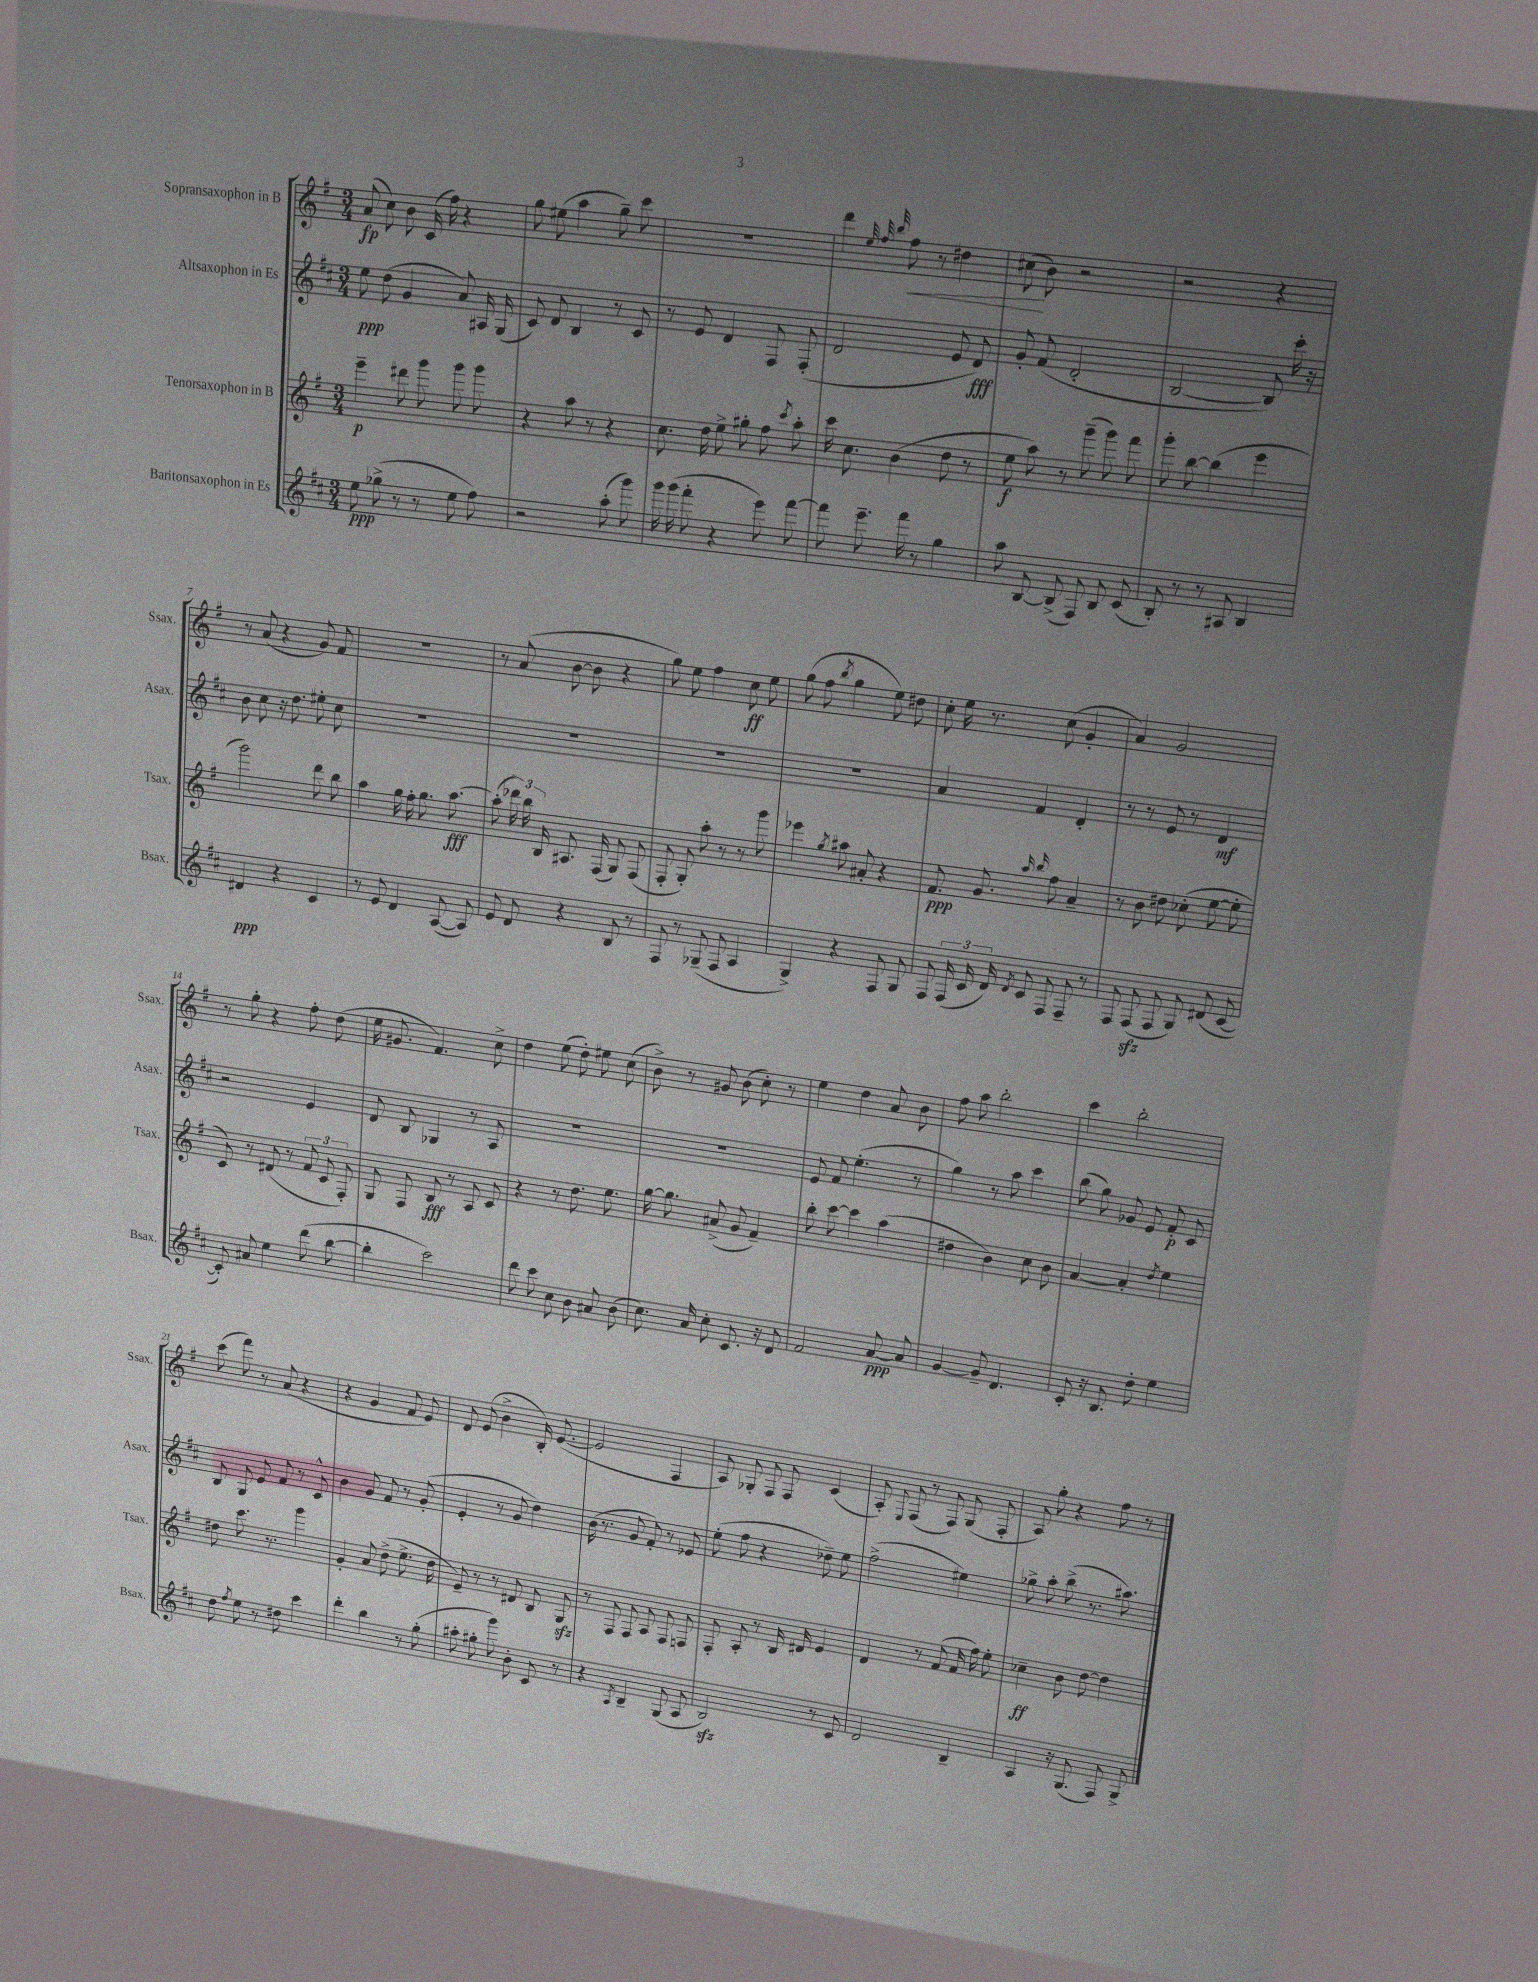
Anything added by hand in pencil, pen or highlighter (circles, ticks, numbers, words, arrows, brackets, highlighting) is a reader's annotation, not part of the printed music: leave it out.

**kern	**kern	**kern	**kern
*staff4	*staff3	*staff2	*staff1
*clefG2	*clefG2	*clefG2	*clefG2
*k[f#c#]	*k[f#]	*k[f#c#]	*k[f#]
*M3/4	*M3/4	*M3/4	*M3/4
8ee	4eee~	8ee	(8a
(8gg-^	.	(8dd	8cc)
8r	8ddd#	4g	8b
8r	8ggg	.	(16c
.	.	.	16ff#)
8ee	8ggg	8a)	4r
8ff#)	8ggg	16A#	.
.	.	(16G	.
=	=	=	=
2r	4r	8c#)	8gg
.	.	8d	(8ee#
.	8aa	4B	4aa
.	8r	.	.
(8aa'	4r	8r	8gg~)
8ggg)	.	8c#	8ccc
=	=	=	=
16ggg	8.cc	8r	2.r
(16ggg	.	.	.
8fff#'	.	8e	.
.	16dd	.	.
4r	8ee^	4d	.
.	8gg#'	.	.
8eee)	8ff#	8F#	.
.	8qccc	.	.
[8fff#	8aa'	(8F#'	.
=	=	=	=
8fff#]	16ccc	2d	4ddd
.	8.cc	.	.
8.eee~	.	.	.
.	.	.	32qqee
.	.	.	32qqff#
.	.	.	32qqbb
.	(4b	.	8ff#
16fff#	.	.	.
8r	.	.	8r
4gg	8dd	8e	4dd#
.	8r	8d)	.
=	=	=	=
8aa	8ee	8g'	(8cc#
[8B	8aa)	(8f#	8b)
(8B^]	8r	2d'	2r
8F#)	(8ggg~	.	.
8B	8ggg)	.	.
(8c#	8fff#	.	.
=	=	=	=
8B')	8ggg'	[2B	2r
8r	[8bb	.	.
8r	(4bb]	.	.
8A#	.	.	.
4B	4eee	8B])	4r
.	.	16ccc#'	.
.	.	16r	.
=	=	=	=
4d#	2ggg)	8b	8r
.	.	8cc#	(8a
4r	.	16r	4r
.	.	8.dd	.
4c#	8ddd	8ee#'	8g)
.	8bb	8cc#	8f#
=	=	=	=
8r	4aa	2.r	2.r
8e	.	.	.
4d	16gg	.	.
.	16ff#'	.	.
.	8.gg	.	.
([8A	.	.	.
.	[8.aa	.	.
8A])	.	.	.
=	=	=	=
8e	(8aa']	2.r	8r
8d	24ddd-)	.	(8a
.	24bb	.	.
.	24B	.	.
4r	8.A#	.	[8b
.	.	.	8b]
.	(16F#	.	.
8B	8G)	.	4r
8r	(8F#	.	.
=	=	=	=
8F#	8F#'	2.r	8gg)
8r	8G')	.	8ee
(8G-~	8aa'	.	4ff#
8F#	8r	.	.
4A	8r	.	8cc
.	8ggg	.	8ee
=	=	=	=
4G^)	4eee-	2.r	(8gg
.	.	.	8ff#
.	8qgg	.	8qbb
4r	8aa#	.	4gg
.	8a#'	.	.
8F#	4r	.	8ee)
8G	.	.	8dd#
=	=	=	=
8F#	8.f#	4a	8cc'
(24F#	.	.	16ee
24c#	.	.	.
.	8.g	.	8.r
24d)	.	.	.
8qd	.	.	.
8c#	.	4f#	.
.	16qqaa	.	.
.	16qqbb	.	.
8F#	8ff#	.	(8cc
8F#~	4a~	4d'	4g'
8r	.	.	.
=	=	=	=
8F#	8r	8r	4a)
(8F#	8b	8r	.
8F#	8dd#	8e	2g
8G)	(8cc-'	8r	.
(8d#	[8ee	4d	.
[8c#	8ee']	.	.
=	=	=	=
8c#'])	8c)	2r	8r
8a#	8r	.	8gg'
4ee	(8d#	.	4r
.	8r	.	.
(8ddd	12f#	4e	8ff#'
.	12c	.	.
[8bb	.	.	(8dd
.	12F#')	.	.
=	=	=	=
4bb']	8G	8d	16ee
.	.	.	8.g#
.	8F#	8B	.
2ccc#)	8B	4G-	4.f#)
.	8r	.	.
.	8A	8r	.
.	8c	8A	8cc^
=	=	=	=
8ddd	4r	2.r	4dd
8ccc#	.	.	.
8cc#	8r	.	(8ee
8b	8.dd	.	8dd')
8a#	.	.	8ee#
.	8.ee	.	.
(8b	.	.	(8cc
=	=	=	=
8.cc#)	[16gg	2.r	8b^)
.	8.gg]	.	.
.	.	.	8r
16a	.	.	.
8cc#'	(8a#^	.	8g#
8.c#	8g	.	(8b
.	4f#~)	.	8cc')
16r	.	.	.
8d	.	.	8r
=	=	=	=
2f#	8bb'	8e	4ee
.	[8ccc	8f#	.
.	4ccc]	(4.ee'	4dd
[8a	(4aa	.	8a
8a]	.	8r	8b
=	=	=	=
[4g	4dd#	4gg)	8ff#
.	.	.	8aa
8g~]	4b)	8r	2bb'
4.d	.	8aa	.
.	8cc	4ccc#	.
.	8b	.	.
=	=	=	=
8c#'	[4a	(8bb	4ccc
16r	.	8gg)	.
8.B	.	.	.
.	4a']	8g-	2bb'
8dd'	.	8e	.
.	8qdd	.	.
4ee	4ee	8f#'	.
.	.	8c#	.
=	=	=	=
8dd	8dd#	8B	(8ccc
8qff#	.	.	.
8ee	8.ccc	8G	8fff#)
8r	.	8e	8r
.	8.r	.	.
8dd#	.	8f#	(8a
4ccc#	4ggg	8r	4r
.	.	8c#^^	.
=	=	=	=
4ddd'	4g'	4b	4r
4bb	8a	8g	4g
.	(8dd^	8f#	.
8r	8.ee^	8r	8f#
(8gg'	.	(8g'	8e)
.	16dd	.	.
=	=	=	=
8aa#'	8e~)	4e'	8d
8gg#'	8r	.	(8e
8ggg)	8r	8r	4b^
8b'	8d#	8g	.
8c#	8B	4dd)	16B')
.	.	.	([8.e
8r	8G	.	.
=	=	=	=
4r	8r	(16b	2e]
.	.	8.r	.
.	8F#	.	.
8qA	.	.	.
4B~	8F#	8g	.
.	8A	8f#')	.
(8G	8F#	8r	4F#
8A	8F	8e-	.
=	=	=	=
2B)	8F#'	(8ee'	8A)
.	8A'	8ff#	8G-'
.	8r	4r	8F#
.	16B	.	8F#
.	16d#	.	.
8r	4e	8dd-~)	(4c
8c#	.	8ee	.
=	=	=	=
2d	4d	(2ff#^	8A')
.	.	.	8qqE
.	.	.	(8F#
.	8r	.	8r
.	(8f#	.	8F#)
4B~	16f#	4ee#)	(8G
.	16ff#)	.	.
.	8ee'	.	8F#'
=	=	=	=
4A	4cc-~	8gg-^	8A)
.	.	8aa'	8gg'
16r	8b	(8bb^	4r
(8.G	.	.	.
.	[8dd	8.r	.
8F#)	4dd]	.	8ff#
.	.	8.aa#)	.
8G^	.	.	8r
==	==	==	==
*-	*-	*-	*-
